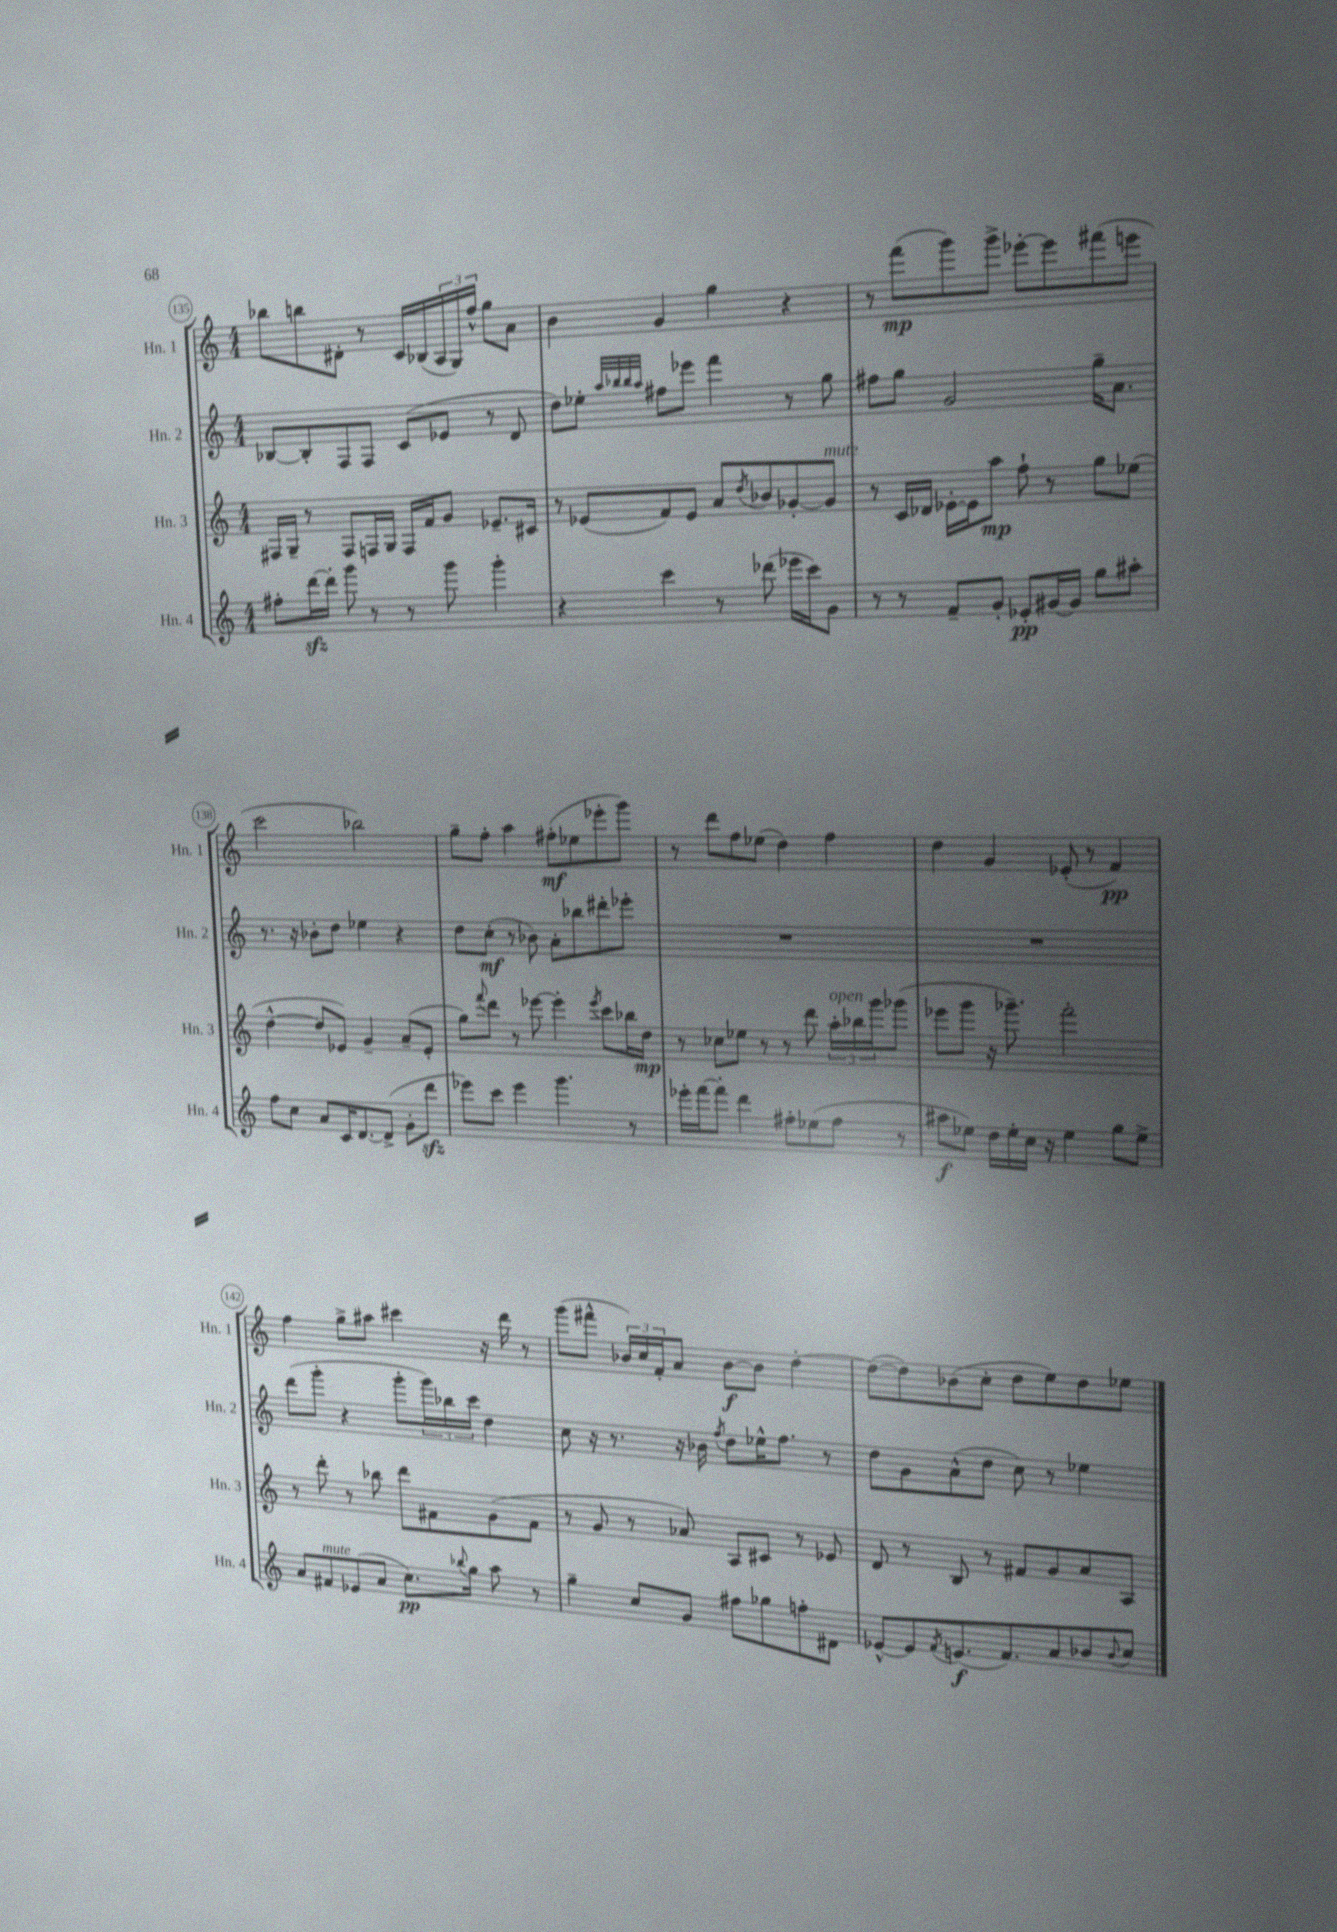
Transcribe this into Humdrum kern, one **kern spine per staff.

**kern	**kern	**kern	**kern
*staff4	*staff3	*staff2	*staff1
*clefG2	*clefG2	*clefG2	*clefG2
*k[]	*k[]	*k[]	*k[]
*M4/4	*M4/4	*M4/4	*M4/4
8ff#'	16F#	[8B-	8bb-
.	16G~	.	.
[16ddd	8r	8B-']	8bb
16ddd']	.	.	.
8ggg	8F#	8F	8d#'
8r	16F	8F	8r
.	16G	.	.
8r	16F	(8c	16c
.	16f	.	(16B-
8ggg	8g	8e-	24A
.	.	.	24G)
.	.	.	24ff^^
4ggg'	8.e-~	8r	8gg
.	.	8d	8a
.	16c#	.	.
=	=	=	=
4r	8r	8dd)	4b
.	(8e-	8ee-'	.
.	.	32qqaa	.
.	.	32qqbb-	.
.	.	32qqbb-	.
.	.	32qqaa	.
4ccc	8f)	8ff#	4g
.	8e-	8eee-	.
8r	8a	4fff	4gg
.	8qdd	.	.
(8ddd-	8b-	.	.
16eee-	[8g-'	8r	4r
16ccc)	.	.	.
8g	8g-]	8gg	.
=	=	=	=
8r	8r	8ff#	8r
8r	16c	8gg	(8fff
.	16d-	.	.
8f~	[16e-'	2g	8ggg)
.	16e-]	.	.
8g'	8aa	.	8ggg^
8e-'	8ff`	.	[8eee-'
[16g#	8r	.	8eee-]
16g#]	.	.	.
8gg	8gg	16gg~	(8fff#
.	.	8.a	.
8aa#'	(8ee-	.	8eee
=	=	=	=
8ff	[4dd^^	8.r	2ccc
8cc	.	.	.
.	.	16r	.
8a	8dd]	8b-'	.
16c	8e-)	8dd	.
[8.d	.	.	.
.	4g~	4ee-	2bb-)
(8d^]	.	.	.
8g'	(8a~	4r	.
8ddd	8e-'	.	.
=	=	=	=
8eee-)	8gg)	8dd	8gg~
.	8qqfff	.	.
8ccc	8ddd	(8cc'	8ff'
4eee-	8r	8r	4aa
.	[8eee-	8b-)	.
4.ggg	4eee-']	8a'	(8ff#'
.	.	8bb-	8ee-
.	8qeee-	.	.
.	8ccc	8ddd#'	8eee-'
8r	16bb-	8eee-'	8ggg)
.	16dd	.	.
=	=	=	=
16eee-'	8r	1r	8r
[16fff	.	.	.
8fff']	8cc-	.	8ddd
4ddd	8ee-	.	8ff
.	8r	.	(8ee-
8ff#'	8r	.	4dd)
(8ee-	8ddd	.	.
8ff#	24aa'	.	4ff
.	24bb-	.	.
.	24ggg	.	.
8r	(8ggg-	.	.
=	=	=	=
8aa#	8eee-	1r	4dd
8ee-)	8ggg	.	.
16dd	16r	.	4g
16ee-'	8.ggg-~)	.	.
16cc	.	.	.
16r	.	.	.
4ee-	2fff'	.	(8e-'
.	.	.	8r
8gg	.	.	4f)
8ee-^	.	.	.
=	=	=	=
8a	8r	(8ddd	4ff
8f#	8ddd'	8ggg'	.
(8e-	8r	4r	8gg^
8a	8bb-	.	8aa#
8.cc)	8ddd	8ggg'	4ccc#
.	8f#	24ggg)	.
.	.	24bb-	.
8qqbb-	.	.	.
16gg	.	.	.
.	.	24ccc	.
8aa	(8g	4dd	16r
.	.	.	16ddd
8r	8f#	.	8r
=	=	=	=
4gg~	8r	8cc	(8ggg
.	8g	16r	8fff#^^
.	.	8.r	.
8cc	8r	.	24b-)
.	.	.	24cc
.	.	.	24f'
8g	8a-)	16r	8a
.	.	16b-	.
.	.	8qff	.
8ff#	8A	8dd	[8b-
8gg-	8c#	16ee-^^	8b-]
.	.	8.ff	.
8ff'	8r	.	[4dd'
8d#	8e-	8r	.
=	=	=	=
[8e-^^	8d	8dd	(8dd_
8e-]	8r	8g	8dd])
8qf	.	.	.
(8.e	8B	(8a^^	(8b-
.	8r	8dd	8cc'
8.f)	.	.	.
.	8f#	8cc)	8dd
8a	8g	8r	8ee)
8b-	8a	4ee-	8dd
8qqb-	.	.	.
8cc	8A	.	8ee-
==	==	==	==
*-	*-	*-	*-
